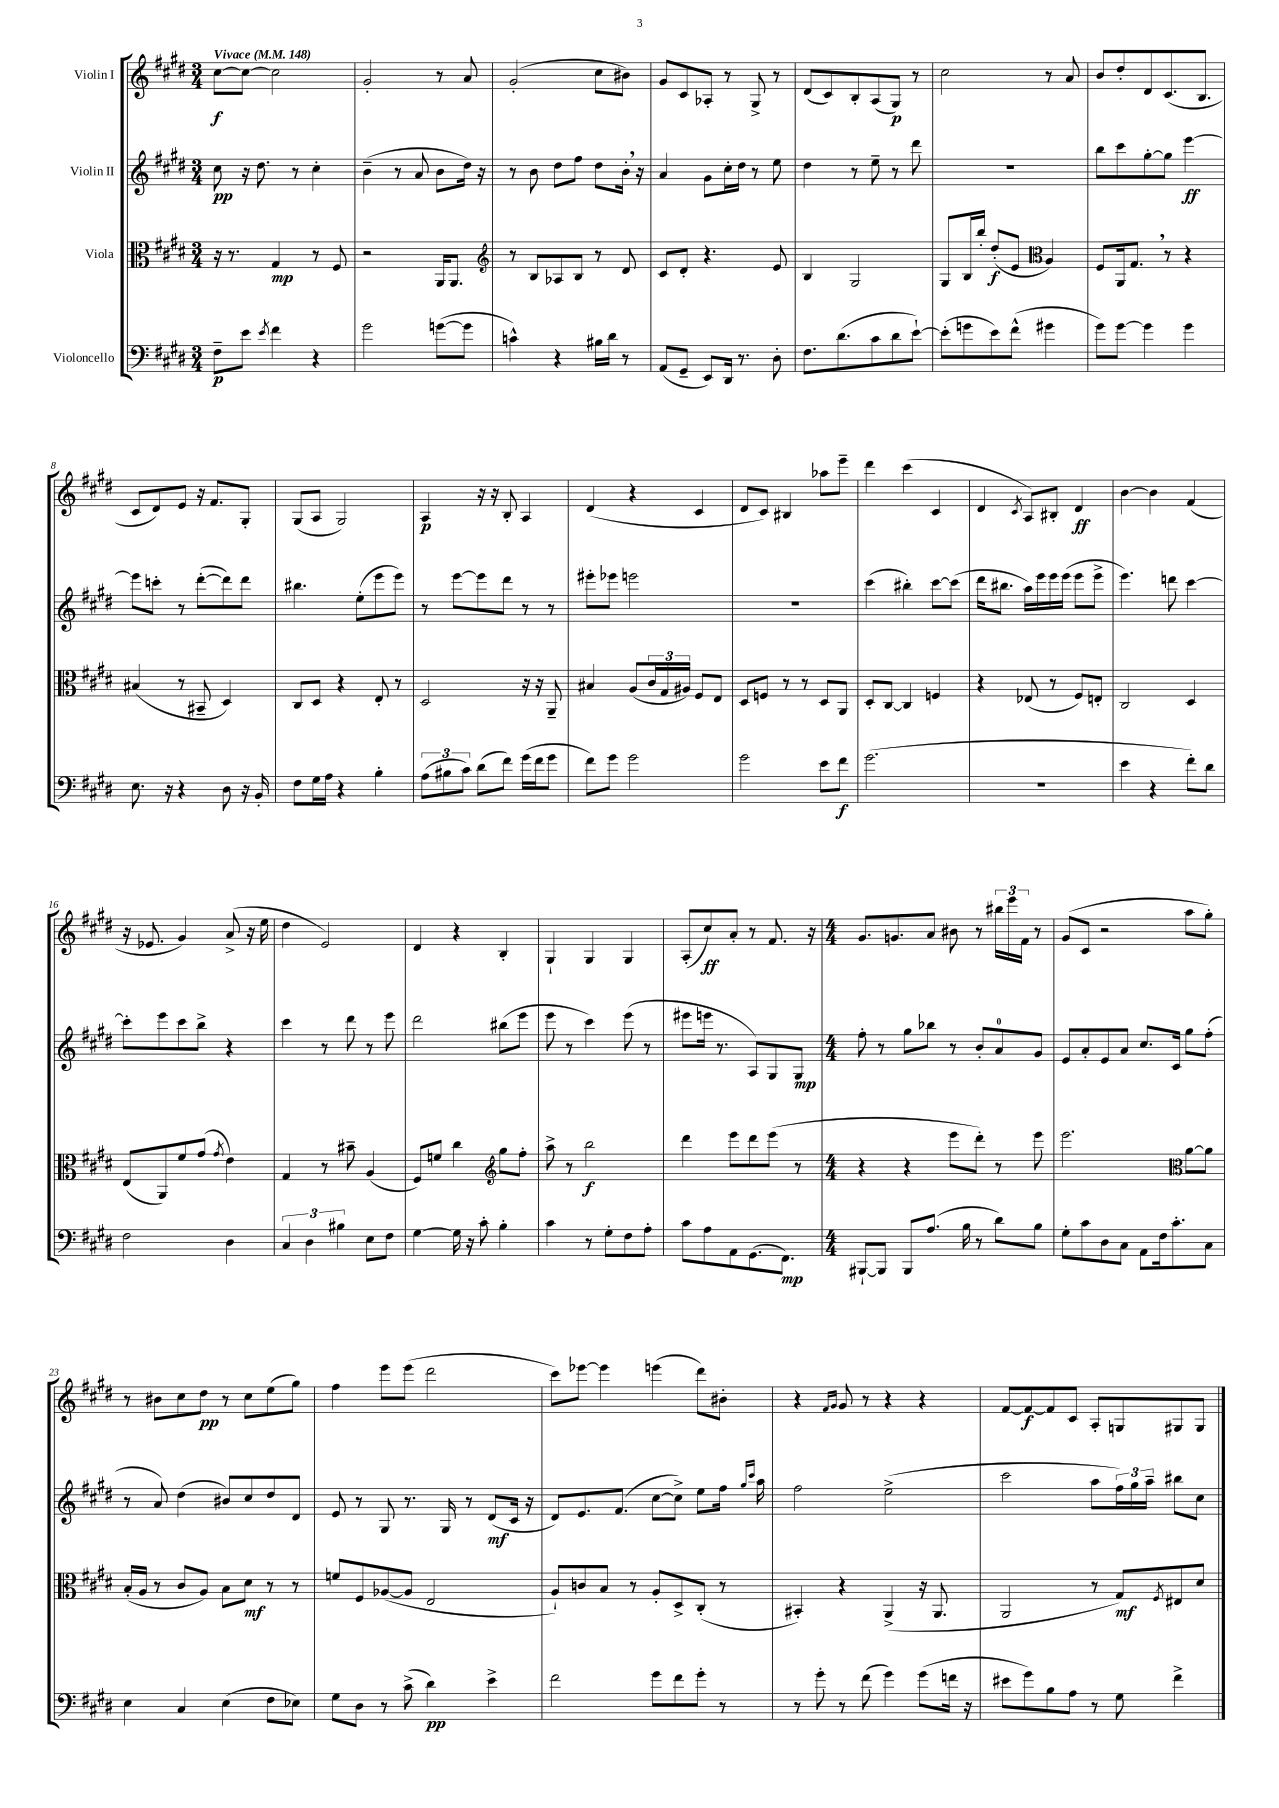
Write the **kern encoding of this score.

**kern	**dynam	**kern	**dynam	**kern	**dynam	**kern	**dynam
*part4	*part4	*part3	*part3	*part2	*part2	*part1	*part1
*staff4	*staff4	*staff3	*staff3	*staff2	*staff2	*staff1	*staff1
*I"Violoncello	*	*I"Viola	*	*I"Violin II	*	*I"Violin I	*
*clefF4	*	*clefC3	*	*clefG2	*	*clefG2	*
*k[f#c#g#d#]	*	*k[f#c#g#d#]	*	*k[f#c#g#d#]	*	*k[f#c#g#d#]	*
*M3/4	*	*M3/4	*	*M3/4	*	*M3/4	*
*MM148	*	*MM148	*	*MM148	*	*MM148	*
=1	=1	=1	=1	=1	=1	=1	=1
!	!	!	!	!	!	!LO:TX:a:B:t=Vivace	!
8F#~\L	p	16r	.	8cc#\	pp	[8cc#\L	f
.	.	8.r	.	.	.	.	.
8e\J	.	.	.	16r	.	8cc#\J_	.
.	.	.	.	8.dd#\	.	.	.
8qe/	.	.	.	.	.	.	.
4f#\	.	4G#/	mp	.	.	2cc#\]	.
.	.	.	.	8r	.	.	.
4r	.	8r	.	4cc#'\	.	.	.
.	.	8F#/	.	.	.	.	.
=2	=2	=2	=2	=2	=2	=2	=2
2g#\	.	2r	.	(4b~\	.	2g#'/	.
.	.	.	.	8r	.	.	.
.	.	.	.	8a/	.	.	.
([8gn\L	.	16AA/KL	.	8b\L	.	8r	.
.	.	8.AA/J	.	.	.	.	.
8g\J]	.	.	.	16dd#\Jk)	.	8a/	.
.	.	.	.	16r	.	.	.
=3	=3	=3	=3	=3	=3	=3	=3
*	*	*clefG2	*	*	*	*	*
4cn^^\)	.	8r	.	8r	.	(2g#'/	.
.	.	8B/L	.	8b\	.	.	.
4r	.	8A-X/	.	8dd#\L	.	.	.
.	.	8B/J	.	8ff#\J	.	.	.
16B#X\LL	.	8r	.	8dd#\L	.	8cc#\L	.
16d#\JJ	.	.	.	.	.	.	.
8r	.	8d#/	.	16b',\Jk	.	8b#X\J)	.
.	.	.	.	16r	.	.	.
=4	=4	=4	=4	=4	=4	=4	=4
(8AA/L	.	8c#/L	.	4a/	.	8g#/L	.
8GG#~/J	.	8d#'/J	.	.	.	8c#/	.
8EE/L)	.	4.r	.	8g#\L	.	8A-X'/J	.
16DD#/Jk	.	.	.	16cc#'\L	.	8r	.
8.r	.	.	.	16dd#\JJ	.	.	.
.	.	.	.	8r	.	8G#^/	.
8D#'\	.	8e/	.	8ee\	.	8r	.
=5	=5	=5	=5	=5	=5	=5	=5
8.F#\L	.	4B/	.	4dd#\	.	(8d#/L	.
.	.	.	.	.	.	8c#/)	.
(8.d#\	.	.	.	.	.	.	.
.	.	2G#/	.	8r	.	8B'/	.
8c#\	.	.	.	8ee~\	.	(8A/	.
8d#\	.	.	.	8r	.	8G#/J)	p
[8e`\J)	.	.	.	8ddd#\	.	8r	.
=6	=6	=6	=6	=6	=6	=6	=6
(8e'\L]	.	8G#/L	.	2.r	.	2cc#\	.
8gn\	.	16B/L	.	.	.	.	.
.	.	16bb'/JJ	.	.	.	.	.
8e\)	.	(8dd#'/L	f	.	.	.	.
(8f#^^\J	.	8e/J	.	.	.	.	.
*	*	*clefC3	*	*	*	*	*
4g#X\	.	4A/)	.	.	.	8r	.
.	.	.	.	.	.	8a/	.
=7	=7	=7	=7	=7	=7	=7	=7
8g#\L)	.	8F#/L	.	8bb\L	.	8b/L	.
[8g#\J	.	16AA/k	.	8ccc#\	.	8dd#'/	.
.	.	8.G#,/J	.	.	.	.	.
4g#\]	.	.	.	[8gg#'\	.	8d#/	.
.	.	8r	.	8gg#\J]	.	(8.c#/	.
4g#\	.	4r	.	[4eee\	ff	.	.
.	.	.	.	.	.	8.B/J	.
!!LO:LB:g=z
=8	=8	=8	=8	=8	=8	=8	=8
8.E\	.	(4B#X/	.	8eee\L]	.	8c#/L	.
.	.	.	.	8cccn'\J	.	8d#/)	.
16r	.	.	.	.	.	.	.
4r	.	8r	.	8r	.	8e/J	.
.	.	8BB#X~/	.	([8ddd#'\L	.	16r	.
.	.	.	.	.	.	8.f#/L	.
8D#\	.	4D#/)	.	8ddd#\])	.	.	.
16r	.	.	.	8ddd#\J	.	8G#'/J	.
16BB'/	.	.	.	.	.	.	.
=9	=9	=9	=9	=9	=9	=9	=9
8F#\L	.	8C#/L	.	4.bb#X\	.	(8G#/L	.
16G#\L	.	8D#/J	.	.	.	8A/J	.
16A\JJ	.	.	.	.	.	.	.
4r	.	4r	.	.	.	2G#/)	.
.	.	.	.	(8ee'\L	.	.	.
4B'\	.	8E'/	.	8eee\	.	.	.
.	.	8r	.	8eee\J)	.	.	.
=10	=10	=10	=10	=10	=10	=10	=10
(12A\L	.	2D#/	.	8r	.	4A/	p
12B#X\	.	.	.	.	.	.	.
.	.	.	.	[8eee\L	.	.	.
12c#\J)	.	.	.	.	.	.	.
(8d#\L	.	.	.	8eee\]	.	16r	.
.	.	.	.	.	.	16r	.
8f#\J)	.	.	.	8ddd#\J	.	8B'/	.
(16g#\LL	.	16r	.	8r	.	4A/	.
16f#\J	.	16r	.	.	.	.	.
8g#\J	.	8AA~/	.	8r	.	.	.
=11	=11	=11	=11	=11	=11	=11	=11
8f#\L)	.	4B#X/	.	8eee#X'\L	.	(4d#/	.
8g#\J	.	.	.	8eee-X\J	.	.	.
2g#\	.	(8A/L	.	2eeen\	.	4r	.
.	.	24c#/L	.	.	.	.	.
.	.	24G#/	.	.	.	.	.
.	.	24A#X/JJ)	.	.	.	.	.
.	.	8F#/L	.	.	.	4c#/	.
.	.	8E/J	.	.	.	.	.
=12	=12	=12	=12	=12	=12	=12	=12
2g#\	.	8D#/L	.	2.r	.	8d#/L	.
.	.	8Fn/J	.	.	.	8c#/J)	.
.	.	8r	.	.	.	4B#X/	.
.	.	8r	.	.	.	.	.
8e\L	.	8D#/L	.	.	.	8aa-X\L	.
8f#\J	f	8AA/J	.	.	.	8eee~\J	.
=13	=13	=13	=13	=13	=13	=13	=13
(2.g#\	.	8D#'/L	.	(4ccc#\	.	4ddd#\	.
.	.	[8C#/J	.	.	.	.	.
.	.	4C#/]	.	4bb#X'\)	.	(4ccc#\	.
.	.	4Fn/	.	[8ccc#\L	.	4c#/	.
.	.	.	.	(8ccc#\J]	.	.	.
=14	=14	=14	=14	=14	=14	=14	=14
2.r	.	4r	.	16ddd#\KL	.	4d#/	.
.	.	.	.	8.bb#X\J	.	.	.
.	.	.	.	.	.	8qc#/	.
.	.	(8E-X/	.	16aa\LL)	.	8A/L)	.
.	.	.	.	16eee\	.	.	.
.	.	8r	.	16eee\	.	8B#X'/J	.
.	.	.	.	(16eee\JJ	.	.	.
.	.	8F#/L)	.	8eee\L	.	4d#/	ff
.	.	8En'/J	.	8eee^\J	.	.	.
=15	=15	=15	=15	=15	=15	=15	=15
4e\	.	2C#/	.	4.eee\)	.	[4b\	.
4r	.	.	.	.	.	4b\]	.
.	.	.	.	8dddn\	.	.	.
8f#'\L)	.	4D#/	.	[4ccc#\	.	(4f#/	.
8d#\J	.	.	.	.	.	.	.
!!LO:LB:g=z
=16	=16	=16	=16	=16	=16	=16	=16
2F#\	.	(8E/L	.	8ccc#'\L]	.	16r	.
.	.	.	.	.	.	8.e-X/	.
.	.	8AA/)	.	8eee\	.	.	.
.	.	8f#/	.	8ccc#\	.	4g#/)	.
.	.	(8g#/J	.	8bb^\J	.	.	.
.	.	8qg#/	.	.	.	.	.
4D#\	.	4e\)	.	4r	.	(8a^/	.
.	.	.	.	.	.	16r	.
.	.	.	.	.	.	16ee\	.
=17	=17	=17	=17	=17	=17	=17	=17
6C#/	.	4G#/	.	4ccc#\	.	4dd#\	.
6D#\	.	.	.	.	.	.	.
.	.	8r	.	8r	.	2e/)	.
6B#X\	.	.	.	.	.	.	.
.	.	8b#X~\	.	8ddd#\	.	.	.
8E\L	.	(4A/	.	8r	.	.	.
8F#\J	.	.	.	8eee\	.	.	.
=18	=18	=18	=18	=18	=18	=18	=18
[4G#\	.	8F#/L)	.	2ddd#\	.	4d#/	.
.	.	8fn/J	.	.	.	.	.
16G#\]	.	4cc#\	.	.	.	4r	.
16r	.	.	.	.	.	.	.
8c#'\	.	.	.	.	.	.	.
*	*	*clefG2	*	*	*	*	*
4B'\	.	8gg#\L	.	(8bb#X\L	.	4B'/	.
.	.	8ff#'\J	.	8eee\J	.	.	.
=19	=19	=19	=19	=19	=19	=19	=19
4c#\	.	8aa^\	.	8eee\	.	4G#`/	.
.	.	8r	.	8r	.	.	.
8r	.	2bb\	f	4ccc#\)	.	4G#/	.
8G#'\L	.	.	.	.	.	.	.
8F#\	.	.	.	(8eee\	.	4G#/	.
8A'\J	.	.	.	8r	.	.	.
=20	=20	=20	=20	=20	=20	=20	=20
8c#\L	.	4ddd#\	.	8eee#X\L	.	(8A'/L	.
8A\	.	.	.	16eeen\Jk	.	8cc#/)	ff
.	.	.	.	8.r	.	.	.
8AA\	.	8eee\L	.	.	.	8a'/J	.
(8.GG#\	.	8ddd#\	.	8A/L)	.	8r	.
.	.	(8eee\J	.	8G#/	.	8.f#/	.
8.FF#\J)	mp	.	.	.	.	.	.
.	.	8r	.	8G#/J	mp	.	.
.	.	.	.	.	.	16r	.
=21	=21	=21	=21	=21	=21	=21	=21
*M4/4	*	*M4/4	*	*M4/4	*	*M4/4	*
[8BBB#X`/L	.	4r	.	8ff#'\	.	8.g#/L	.
8BBB#/J]	.	.	.	8r	.	.	.
.	.	.	.	.	.	8.gn/	.
8BBB#/L	.	4r	.	8gg#\L	.	.	.
(8.A/J	.	.	.	8bb-X\J	.	8a/J	.
.	.	8eee\L	.	8r	.	8b#X\	.
16B\	.	.	.	.	.	.	.
8r	.	8ddd#'\J)	.	8b'/L	.	8r	.
8d#\L)	.	8r	.	8a/	.	24bb#X\LL	.
.	.	.	.	.	.	24eee\	.
.	.	.	.	.	.	24f#\JJ	.
8B\J	.	8eee\	.	8g#/J	.	8r	.
=22	=22	=22	=22	=22	=22	=22	=22
8G#'\L	.	2.eee\	.	8e/L	.	(8g#/L	.
8c#\	.	.	.	8a'/	.	8c#/J	.
8D#\	.	.	.	8e/	.	2r	.
8C#\J	.	.	.	8a/J	.	.	.
8AA\L	.	.	.	8.cc#/L	.	.	.
16F#\k	.	.	.	.	.	.	.
8.c#'\	.	.	.	16c#/Jk	.	.	.
*	*	*clefC3	*	*	*	*	*
.	.	[8a\L	.	8gg#\L	.	8aa\L	.
8C#\J	.	8a\J]	.	(8ff#'\J	.	8gg#'\J)	.
!!LO:LB:g=z
=23	=23	=23	=23	=23	=23	=23	=23
4E\	.	(16B'/LL	.	8r	.	8r	.
.	.	16A/JJ	.	.	.	.	.
.	.	8r	.	8a/)	.	8b#X\L	.
4C#/	.	8c#/L	.	(4dd#\	.	8cc#\	.
.	.	8A/J)	.	.	.	8dd#\J	pp
(4E\	.	8B\L	.	8b#X/L)	.	8r	.
.	.	8d#\J	mf	8cc#/	.	8cc#\L	.
8F#\L	.	8r	.	8dd#/	.	(8ee\	.
8E-X\J)	.	8r	.	8d#/J	.	8gg#\J)	.
=24	=24	=24	=24	=24	=24	=24	=24
8G#\L	.	8fn/L	.	8e/	.	4ff#\	.
8D#\J	.	8F#/	.	8r	.	.	.
8r	.	([8A-X/	.	8G#/	.	8eee\L	.
(8c#^\	.	8A-/J]	.	8.r	.	(8eee\J	.
4d#\)	pp	2E/	.	.	.	2ddd#\	.
.	.	.	.	16G#/	.	.	.
.	.	.	.	8r	.	.	.
4e^\	.	.	.	(8d#/L	mf	.	.
.	.	.	.	16c#/Jk	.	.	.
.	.	.	.	16r	.	.	.
=25	=25	=25	=25	=25	=25	=25	=25
2f#\	.	8A`/L)	.	8d#/L)	.	8ccc#\L)	.
.	.	8cn/	.	8.e/	.	[8eee-X\J	.
.	.	8B/J	.	.	.	4eee-\]	.
.	.	.	.	(8.f#/J	.	.	.
.	.	8r	.	.	.	.	.
8g#\L	.	8A'/L	.	[8cc#\L	.	(4eeen\	.
8f#\	.	8D#^/	.	8cc#^\J])	.	.	.
8g#'\J	.	(8C#'/J	.	8ee\L	.	8ddd#\L)	.
8r	.	8r	.	16ff#\Jk	.	8b#X'\J	.
.	.	.	.	16qqgg#/LL	.	.	.
.	.	.	.	16qqccc#/JJ	.	.	.
.	.	.	.	16aa\	.	.	.
=26	=26	=26	=26	=26	=26	=26	=26
8r	.	4BB#X'/)	.	2ff#\	.	4r	.
8g#'\	.	.	.	.	.	.	.
.	.	.	.	.	.	16qqf#/LL	.
.	.	.	.	.	.	16qqg#/JJ	.
8r	.	4r	.	.	.	8g#/	.
(8f#\	.	.	.	.	.	8r	.
4g#\)	.	(4AA^/	.	(2ee^\	.	4r	.
(8g#\L	.	16r	.	.	.	4r	.
.	.	8.AA/	.	.	.	.	.
16fn\Jk	.	.	.	.	.	.	.
16r	.	.	.	.	.	.	.
=27	=27	=27	=27	=27	=27	=27	=27
8e#X\L	.	2AA/	.	2ccc#\	.	[8f#/L	.
8g#\)	.	.	.	.	.	8f#/_	f
8B\	.	.	.	.	.	8f#/]	.
8A\J	.	.	.	.	.	8c#/J	.
8r	.	8r	.	8aa\L	.	8A'/L	.
8G#\	.	8G#/L)	mf	24ff#\L)	.	8Gn/	.
.	.	.	.	24gg#\	.	.	.
.	.	.	.	24aa~\JJ	.	.	.
.	.	8qF#/	.	.	.	.	.
4f#^\	.	8E#X/	.	8bb#X\L	.	8G#X/	.
.	.	8d#/J	.	8cc#\J	.	8G#/J	.
==	==	==	==	==	==	==	==
*-	*-	*-	*-	*-	*-	*-	*-
